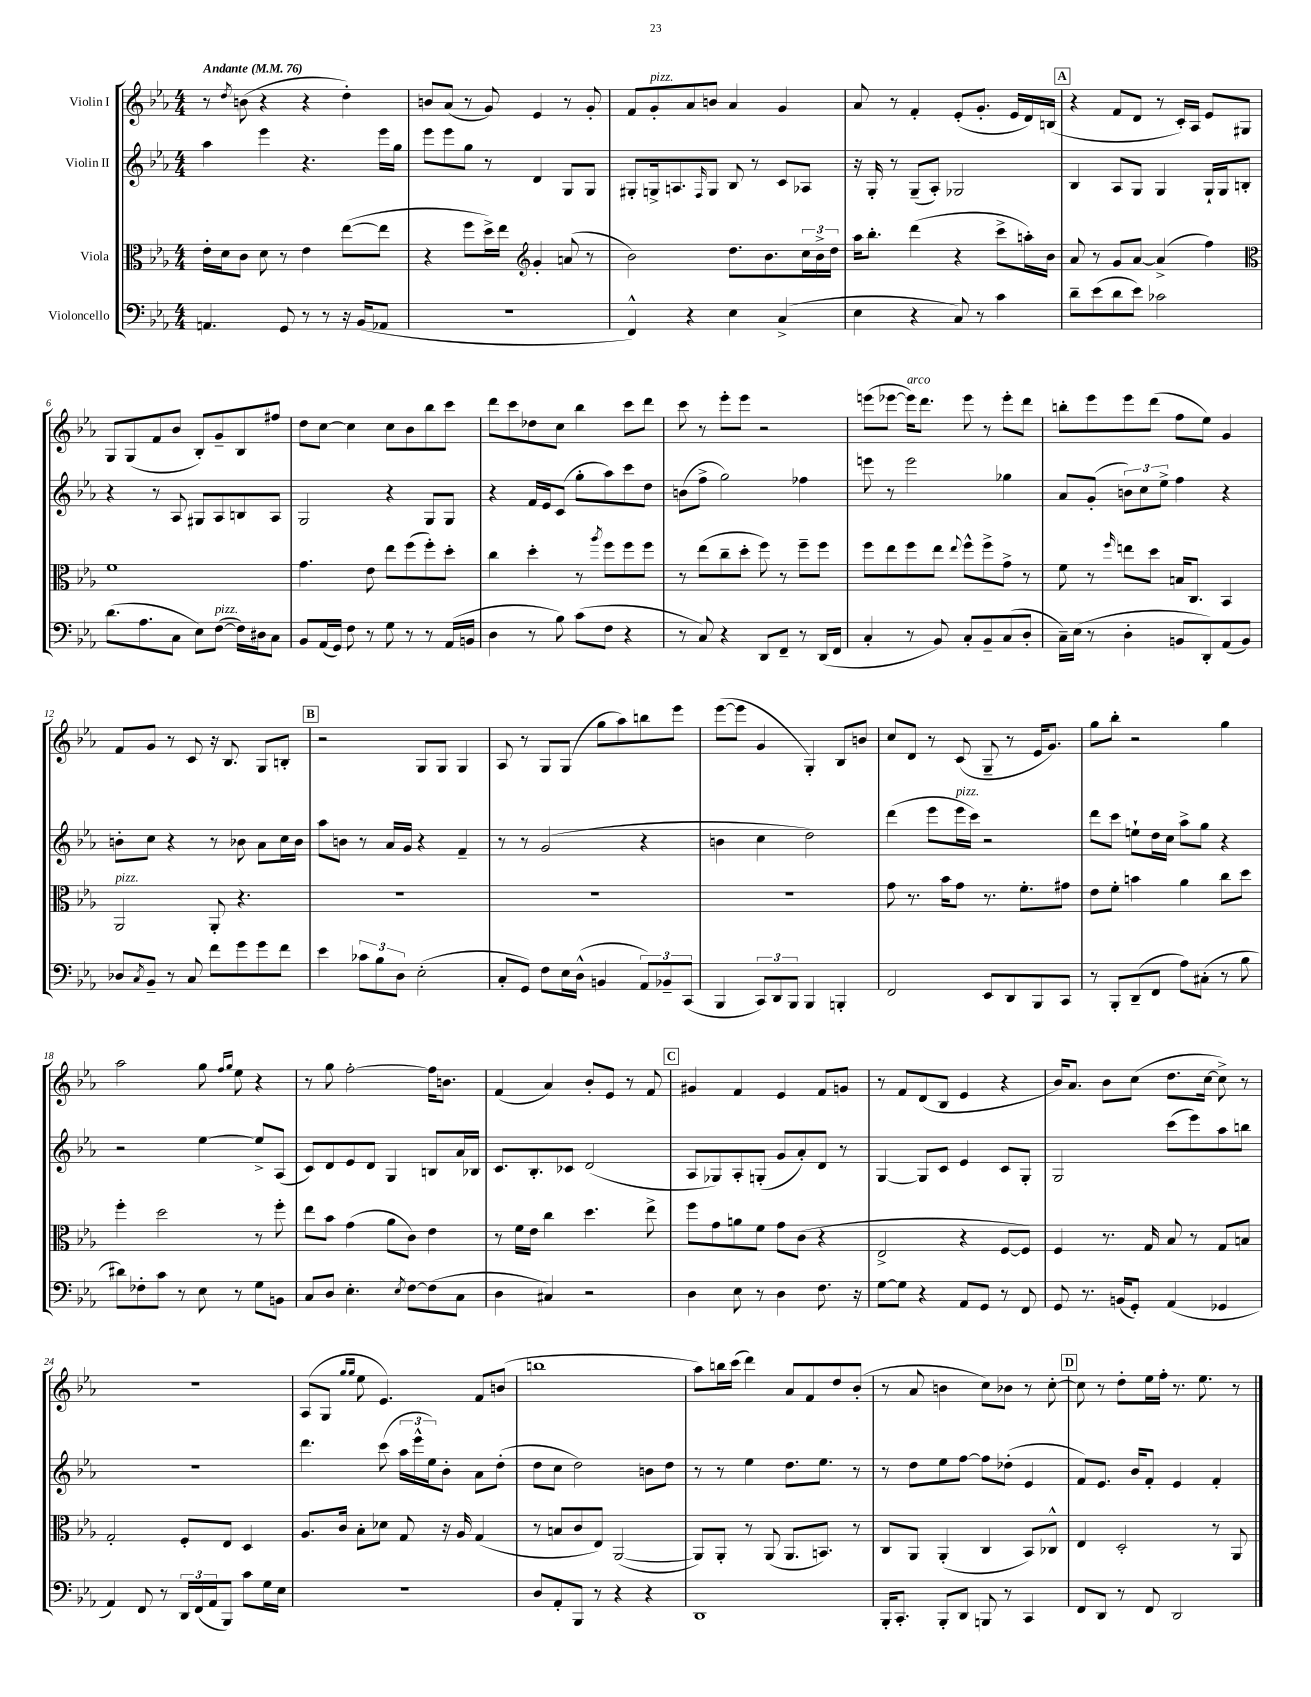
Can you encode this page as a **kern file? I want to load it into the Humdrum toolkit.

**kern	**kern	**kern	**kern
*part4	*part3	*part2	*part1
*staff4	*staff3	*staff2	*staff1
*I"Violoncello	*I"Viola	*I"Violin II	*I"Violin I
*clefF4	*clefC3	*clefG2	*clefG2
*k[b-e-a-]	*k[b-e-a-]	*k[b-e-a-]	*k[b-e-a-]
*M4/4	*M4/4	*M4/4	*M4/4
*MM76	*MM76	*MM76	*MM76
=1	=1	=1	=1
!	!	!	!LO:TX:a:B:t=Andante
4.AAn/	16e-'\LL	4aa-\	8r
.	16d\J	.	.
.	.	.	8qdd/
.	8c\J	.	(8bn\
.	8d\	4eee-\	4r
8GG/	8r	.	.
8r	4e-\	4.r	4r
8r	.	.	.
16r	([8ee-\L	.	4dd'\)
(16BB-/KL	.	.	.
8AA-X/J	8ee-\J]	16eee-\LL	.
.	.	16gg\JJ	.
=2	=2	=2	=2
1r	4r	8eee-\L	8bn/L
.	.	8eee-\	(8a-/J
.	8ff\L	8gg\J	8r
.	16dd^\L)	8r	8g/)
.	16ee-\JJ	.	.
*	*clefG2	*	*
.	4g'/	4d/	4e-/
.	(8an/	8G/L	8r
.	8r	8G/J	8g'/
=3	=3	=3	=3
4FF^^/)	2b-\)	8G#X'/L	8f/L
!	!	!	!LO:TX:a:i:t=pizz.
.	.	16Gn^/k	8g'/
.	.	8.An/	.
4r	.	.	8a-/
.	.	16qqF/	.
.	.	8G/J	8bn/J
4E-\	8.dd\L	8B-/	4a-/
.	.	8r	.
.	8.b-\	.	.
(4C^/	.	8c/L	4g/
.	24cc\L	8A-X/J	.
.	24b-^\	.	.
.	24dd\JJ	.	.
=4	=4	=4	=4
4E-\	16aa-\KL	16r	8a-/
.	8.bb-'\J	16G'/	.
.	.	8r	8r
4r	(4ddd\	(8G~/L	4f'/
.	.	8A-'/J)	.
8C/)	4r	2G-X/	(8e-'/L
8r	.	.	8.g'/J
4c\	8ccc^\L	.	.
.	.	.	16e-/LL
.	16aan'\L)	.	16d/)
.	16b-\JJ	.	(16Bn/JJ
!!LO:REH:place=s1:t=A
=5	=5	=5	=5
8d~\L	8a-/	4B-/	4r
(8e-\	8r	.	.
8d\	8g/L	8A-/L	8f/L
8e-\J)	[8a-/J	8G/J	8d/J
2c-X\	(4a-^/]	4G/	8r
.	.	.	16c'/LL)
.	.	.	16A-/JJ
.	4ff\)	16G`/LL	8e-/L
.	.	16G/J	.
.	.	8Bn'/J	8G#X/J
!!LO:LB:g=z
=6	=6	=6	=6
*	*clefC3	*	*
(8.d\L	1f	4r	8G/L
.	.	.	(8G/
8.A-\	.	.	.
.	.	8r	8f/
8C\J	.	8A-/	8b-/J
8E-\L)	.	8G#X/L	8B-'/L)
!LO:TX:a:i:t=pizz.	!	!	!
([8F\J	.	8A-/	8g~/
16F\LL])	.	8Bn/	8B-/
16D#X\J	.	.	.
8C\J	.	8A-/J	8ff#X/J
=7	=7	=7	=7
8BB-/L	4.g\	2G/	8dd\L
(16AA-/L	.	.	[8cc\J
16GG/JJ)	.	.	.
8F\	.	.	4cc\]
8r	8e-\	.	.
8G\	8ee-\L	4r	8cc\L
8r	(8ff\	.	8b-\
8r	8ff'\)	8G/L	8bb-\
(16AA-/LL	8dd'\J	8G/J	8ccc\J
16BBn/JJ	.	.	.
=8	=8	=8	=8
4D\	4cc\	4r	8ddd\L
.	.	.	8ccc\
8r	4dd'\	16f/LL	8dd-X\
.	.	16e-/J	.
8B-\)	.	(8c/J	8cc\J
(8c\L	8r	8gg'\L	4bb-\
.	8qaa-/	.	.
8F\J	8ff\L	8aa-\)	.
4r	8ff\	8ccc\	8ccc\L
.	8ff\J	8dd\J	8ddd\J
=9	=9	=9	=9
8r	8r	(8bn\L	8ccc\
8C/)	(8ee-\L	8ff^\J	8r
4r	8cc~\	2gg\)	8eee-'\L
.	8dd'\J	.	8eee-\J
8DD/L	8ff\)	.	2r
8FF~/J	8r	.	.
8r	8ff~\L	4ff-X\	.
(16DD/LL	8ff\J	.	.
16FF/JJ	.	.	.
=10	=10	=10	=10
4C'/	8ff\L	8eeen\	(8eeen\L
.	8ee-\	8r	[8eee-X\J
!	!	!	!LO:TX:a:i:t=arco
8r	8ff\	2eee\	16eee-\KL])
.	.	.	8.ddd\J
8BB-/)	8ee-\J	.	.
.	8qqee-/	.	.
8C'/L	8ff^^\L	.	8eee-\
8BB-~/	8ff^\	.	8r
(8C/	8g^\J	4gg-X\	8eee-'\L
8D'/J	8r	.	8ddd\J
=11	=11	=11	=11
16C~\LL)	8f\	8a-/L	8bbn'\L
(16E-\JJ	.	.	.
8r	8r	(8g'/J	8eee-\
.	16qqff/	.	.
4D'\	8een\L	12bn\L)	8eee-\
.	.	12cc\	.
.	8dd\J	.	(8ddd\J
.	.	12ee-^\J	.
8BBn/L	16Bn/KL	4ff\	8ff\L
.	8.C/J	.	.
8DD'/)	.	.	8ee-\J)
(8AA-/	4BB-/	4r	4g/
8BB/J)	.	.	.
!!LO:LB:g=z
=12	=12	=12	=12
!	!LO:TX:a:i:t=pizz.	!	!
8D-X/L	2AA-/	8bn'\L	8f/L
8qC/	.	.	.
8BB-~/J	.	8cc\J	8g/J
8r	.	4r	8r
8C/	.	.	8c/
8f\L	8AA-'/	8r	16r
.	.	.	8.B-/
8g\	4.r	8b-X\	.
8g\	.	8a-\L	8G/L
8f\J	.	16cc\L	8Bn'/J
.	.	16b-\JJ	.
!!LO:REH:place=s1:t=B
=13	=13	=13	=13
4e-\	1r	8aa-\L	2r
.	.	8bn\J	.
12c-X\L	.	8r	.
12B-\	.	.	.
.	.	16a-/LL	.
12D\J	.	.	.
.	.	16g/JJ	.
(2E-'\	.	4r	8G/L
.	.	.	8G/J
.	.	4f~/	4G/
=14	=14	=14	=14
8C'/L	1r	8r	8A-/
8GG/J)	.	8r	8r
8F\L	.	(2g/	8G/L
16E-\L	.	.	(8G/J
(16D^^\JJ	.	.	.
4BBn/	.	.	8gg\L
.	.	.	8aa-\)
12AA-/L)	.	4r	8bbn\
12BB-X~/	.	.	.
.	.	.	8eee-\J
(12CC/J	.	.	.
=15	=15	=15	=15
4BBB-/	1r	4bn\	([8eee-\L
.	.	.	8eee-\J]
12CC/L)	.	4cc\	4g/
12DD/	.	.	.
12BBB-/J	.	.	.
4BBB-/	.	2dd\)	4G'/)
4BBBn'/	.	.	8B-/L
.	.	.	8bn/J
=16	=16	=16	=16
2FF/	8g\	(4ddd\	8cc/L
.	8.r	.	8d/J
.	.	8eee-\L	8r
.	16b-\KL	.	.
!	!	!LO:TX:a:i:t=pizz.	!
.	8g\J	16eee-\L	(8c/
.	.	16ccc\JJ)	.
8EE-/L	8.r	2r	8G~/
8DD/	.	.	8r
.	8.f'\L	.	.
8BBB-/	.	.	16e-/KL
.	.	.	8.g/J)
8CC/J	8g#X\J	.	.
=17	=17	=17	=17
8r	8e-\L	8ddd\L	8gg\L
8BBB-'/L	8f'\J	8ccc\J	8bb-'\J
(8DD~/	4bn\	8een`\L	2r
8FF/J	.	16dd\L	.
.	.	16cc\JJ	.
8A-\L)	4a-\	8aa-^\L	.
(8C#X'\J	.	8gg\J	.
8r	8cc\L	4r	4gg\
8B-\	8dd\J	.	.
!!LO:LB:g=z
=18	=18	=18	=18
8d#X\L)	4ff'\	2r	2aa-\
8F-X'\	.	.	.
8c\J	2dd\	.	.
8r	.	.	.
8E-\	.	[4ee-\	8gg\
.	.	.	16qqff/LL
.	.	.	16qqgg/JJ
8r	.	.	8ee-\
8G\L	8r	8ee-^/L]	4r
8BBn\J	8ff'\	(8A-/J	.
=19	=19	=19	=19
8C/L	8ee-\L	8c/L)	8r
8D/J	8b-\J	8d/	8gg\
4.E-'\	(4g\	8e-/	[2ff'\
.	.	8d/J	.
.	8a-\L	4G/	.
8qE-/	.	.	.
[8F\L	8c\J)	.	.
(8F\]	4e-\	8Bn/L	16ff\KL]
.	.	.	8.bn\J
8C\J	.	16a-/L	.
.	.	16B-X/JJ	.
=20	=20	=20	=20
4D\	8r	8.c/L	(4f/
.	16f\LL	.	.
.	16e-\JJ	8.B-'/	.
4C#X/)	4cc\	.	4a-/)
.	.	8c-X/J	.
2r	4.dd\	(2d/	8b-'/L
.	.	.	8e-/J
.	.	.	8r
.	8ee-^\	.	8f/
!!LO:REH:place=s1:t=C
=21	=21	=21	=21
4D\	8ff\L	8A-/L	4g#X/
.	8g\	8G-X/)	.
8E-\	8an\	8A-'/	4f/
8r	8f\J	(8Gn'/J	.
4D\	8g\L	8g/L	4e-/
.	(8c\J	8a-'/)	.
8.F\	4r	8d/J	8f/L
.	.	8r	8gn/J
16r	.	.	.
=22	=22	=22	=22
[8G\L	2E-^/	[4G/	8r
8G\J]	.	.	8f/L
4r	.	8G/L]	(8d/
.	.	8c/J	8B-/J
8AA-/L	4r	4e-/	4e-/
8GG/J	.	.	.
8r	[8F/L	8c/L	4r
8FF/	8F/J])	8G'/J	.
=23	=23	=23	=23
8GG/	4F/	2G/	16b-/KL)
.	.	.	8.a-/J
8.r	.	.	.
.	8.r	.	8b-\L
(16BBn/KL	.	.	.
8GG'/J)	.	.	(8cc\J
.	16G/	.	.
(4AA-/	8B-/	(8ccc\L	8.dd\L
.	8r	8eee-\)	.
.	.	.	[16cc\Jk
4GG-X/	8G/L	8aa-\	8cc^\])
.	8Bn/J	8bbn\J	8r
!!LO:LB:g=z
=24	=24	=24	=24
4AA-/)	2G'/	1r	1r
8FF/	.	.	.
8r	.	.	.
24DD/LL	8F'/L	.	.
(24FF/	.	.	.
24AA-/J	.	.	.
8BBB-/J)	8E-/J	.	.
8c\L	4D/	.	.
16G\L	.	.	.
16E-\JJ	.	.	.
=25	=25	=25	=25
1r	8.A-/L	4.ddd\	(8A-/L
.	.	.	8G/J
.	16c/Jk	.	.
.	.	.	16qqgg/LL
.	.	.	16qqgg/JJ
.	8B-'\L	.	8ee-\
.	8d-X\J	(8ccc\	4.e-/)
.	8G/	24aa-\LL	.
.	.	24eee-^^\	.
.	.	24ee-\J)	.
.	16r	8b-'\J	.
.	16A-/	.	.
.	(4G/	8a-\L	8f/L
.	.	(8dd'\J	(8bn/J
=26	=26	=26	=26
8D/L	8r	8dd\L	1bbn
8AA-'/	8Bn/L	8cc\J	.
8BBB-/J	8c/	2dd\)	.
8r	8E-/J)	.	.
4r	([2AA-/	.	.
4r	.	8bn\L	.
.	.	8dd\J	.
=27	=27	=27	=27
1DD	8AA-/L])	8r	8aa-\L)
.	8AA-'/J	8r	16bbn\L
.	.	.	(16ccc\JJ
.	8r	4ee-\	4ddd\)
.	(8AA-/	.	.
.	8.AA-/L	8.dd\L	8a-/L
.	.	.	8f/
.	8.BBn/J)	8.ee-\J	.
.	.	.	8dd/
.	8r	8r	(8b-'/J
=28	=28	=28	=28
16BBB-'/KL	8C/L	8r	8r
8.CC'/J	.	.	.
.	8AA-/J	8dd\L	8a-/
8BBB-'/L	(4AA-'/	8ee-\	4bn\
8DD/J	.	[8ff\J	.
8BBBn/	4C/	8ff\L]	8cc\L)
8r	.	(8dd-X'\J	8b-X\J
4CC/	8BB-/L)	4e-/	8r
.	8C-X^^/J	.	[8cc'\
!!LO:REH:place=s1:t=D
=29	=29	=29	=29
8FF/L	4E-/	8f/L)	8cc\]
8DD/J	.	8.e-/J	8r
8r	2D'/	.	8dd'\L
.	.	16b-/KL	.
8FF/	.	8f'/J	16ee-\L
.	.	.	16ff'\JJ
2DD/	.	4e-/	8.r
.	.	.	8.ee-\
.	8r	4f'/	.
.	8AA-/	.	8r
==	==	==	==
*-	*-	*-	*-
